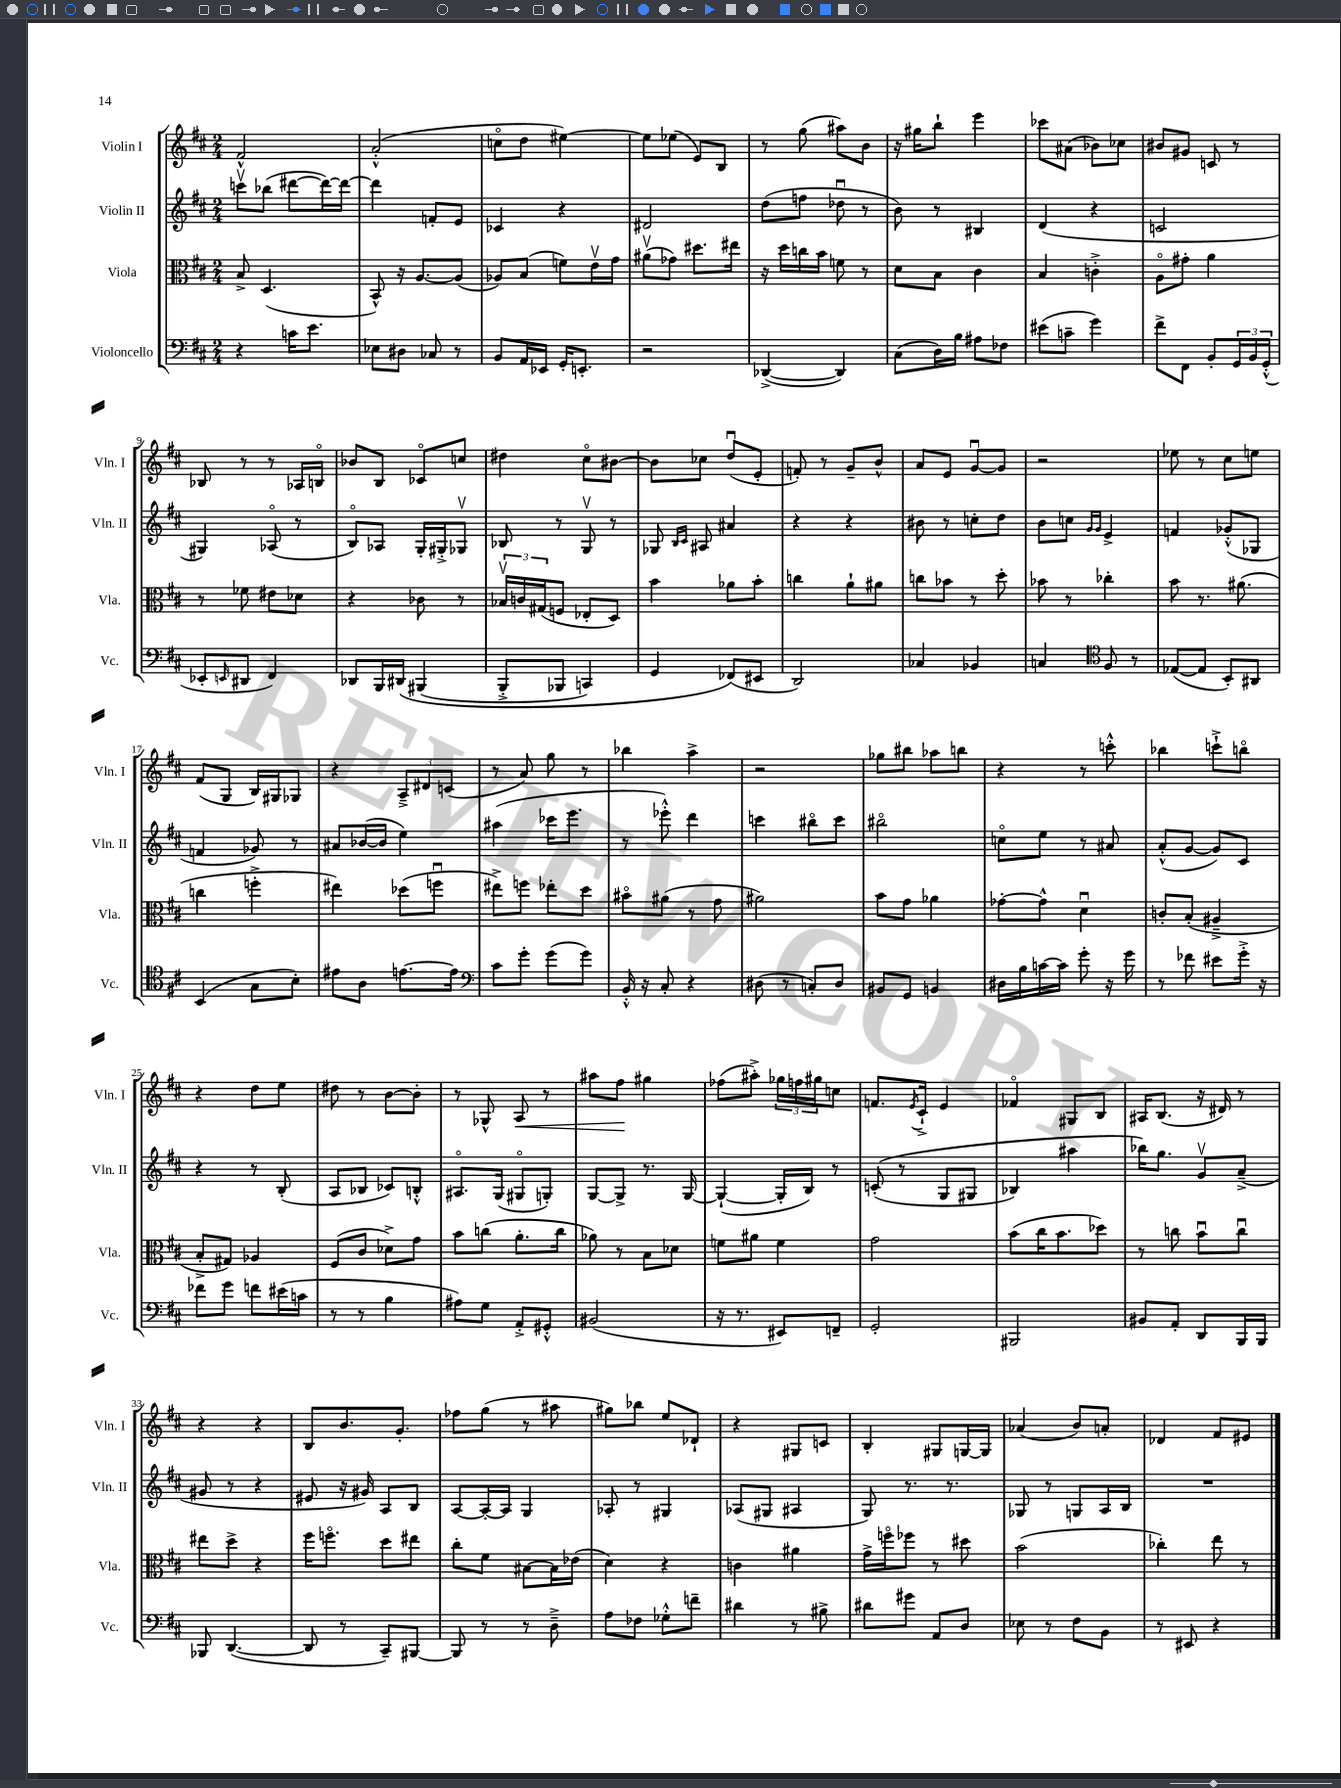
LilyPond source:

<<
\new StaffGroup <<
\new Staff = "s0" \with { instrumentName = "Violin I" shortInstrumentName = "Vln. I" } {
    \clef treble \key d \major \numericTimeSignature \time 2/4
    fis'2-^ |
    a'2-.-^( |
    c''8\flageolet d''8 eis''4~) |
    eis''8 ees''8( e'8) b8 |
    r8 g''8( ais''8) b'8 |
    r16 gis''16 b''8-! e'''4 |
    ces'''8 ais'8( bes'8) ces''8 |
    bis'8 gis'8 c'8 r8 |
    bes8 r8 r8 aes16 b16\flageolet |
    bes'8 b8 ces'8\flageolet c''8 |
    dis''4 cis''8\flageolet bis'8~ |
    bis'8 ces''8 d''8\downbow( e'8-. |
    f'8-.) r8 g'8-- b'8-^ |
    a'8 e'8 g'8~\downbow g'8 |
    r2 |
    ees''8 r8 cis''8 e''8 |
    fis'8( g8 b16) gis16 ges8 |
    r4 \tuplet 3/2 { a8---> dis'8 c'8( } |
    r8 a'8) g''8 r8 |
    bes''4 a''4-> |
    r2 |
    ges''8 bis''8 aes''8 b''8 |
    r4 r8 c'''8-.-^ |
    bes''4 c'''8-!-> b''8\flageolet |
    r4 d''8 e''8 |
    dis''8 r8 b'8~ b'8-. |
    r8 ges8-^ a8\< r8 |
    ais''8 fis''8\! gis''4 |
    fes''8( ais''8-.->) \tuplet 3/2 { ges''16 f''16 gis''16 } c''8 |
    f'8. \acciaccatura { e'8 } cis'16-!-> e'4 |
    fes'4\flageolet gis8 b8 |
    ais16 b8.( r16 dis'16) r8 |
    r4 r4 |
    b8 b'8. g'8.-. |
    fes''8 g''8( r8 ais''8 |
    gis''8) bes''8 e''8 des'8-! |
    r4 gis8 c'8 |
    b4-. gis8 g16~ g16 |
    aes'4( b'8) a'8-. |
    des'4 fis'8 eis'8 \bar "|." |
}
\new Staff = "s1" \with { instrumentName = "Violin II" shortInstrumentName = "Vln. II" } {
    \clef treble \key d \major \numericTimeSignature \time 2/4
    c'''8\upbow bes''8( dis'''8~ dis'''16~) dis'''16~ |
    dis'''4 f'8-. e'8 |
    ces'4 r4 |
    dis'2 |
    d''8( f''8 des''8\downbow r8 |
    b'8) r8 bis4 |
    d'4( r4 |
    c'2 |
    gis4) aes8\flageolet( r8 |
    b8\flageolet) aes8 g16-. gis16-.-> ges8\upbow |
    bes8 r8 g8\upbow r8 |
    ges8 \grace { b16 cis'16 } ais8 ais'4 |
    r4 r4 |
    bis'8 r8 c''8-. d''8 |
    b'8 c''8 \grace { g'16 g'16 } e'4-> |
    f'4 ges'8-.-^( ges8 |
    f'4 ges'8) r8 |
    ais'8 bes'16~( bes'16 e''4) |
    ais''4( ces'''16 e'''8. |
    r8 ees'''8-.-^) d'''4 |
    c'''4 bis''8\flageolet c'''8 |
    bis''2\flageolet |
    c''8\flageolet e''8 r8 ais'8 |
    a'8-.-^( g'8~ g'8) cis'8 |
    r4 r8 b8-.( |
    a8 bes8 ces'8) b8-.-^ |
    ais8.\flageolet g16( gis8\flageolet g8-.) |
    g8~ g8-> r8. g16~ |
    g4~-!( g16-. b16) r8 |
    c'8-.(\( r8 g8 gis8 |
    bes4) ais''4 |
    bes''16\) g''8. g'8\upbow a'8--->( |
    gis'8 r8 r4 |
    eis'8 r16 gis'16) a8 b8 |
    a8~ a16~-. a16 g4 |
    aes8-. r8 gis4 |
    aes8( gis8 ais4 |
    g8) r8. r8. |
    ges8 r8 g8 a16 b16 |
    R2 \bar "|." |
}
\new Staff = "s2" \with { instrumentName = "Viola" shortInstrumentName = "Vla." } {
    \clef alto \key d \major \numericTimeSignature \time 2/4
    b8-> d4.( |
    b,8-^) r16 a8.~ a8( |
    aes8) b8( f'8) e'16\upbow g'16 |
    ais'8\upbow( ges'8) dis''8. eis''16 |
    r16 d''16 c''16 b'16 f'8 r8 |
    d'8 b8 cis'4 |
    b4 c'4-.-> |
    a8\flageolet gis'8-. a'4 |
    r8 fes'8 eis'8 des'8 |
    r4 ces'8 r8 |
    \tuplet 3/2 { bes16\upbow c'16 gis16( } f8 ees8-. d8) |
    b'4 aes'8 b'8-. |
    c''4 a'8-! ais'8 |
    c''8 bes'8 r8 d''8-. |
    bes'8 r8 ces''4-. |
    b'8 r8. ais'8.( |
    c''4 f''4-.-> |
    eis''4) des''8( f''8\downbow |
    eis''8->) f''8 ees''8-. d''8 |
    bis'8\flageolet ais'8( r8 g'8 |
    ais'2) |
    b'8 g'8 aes'4 |
    ges'8~-. ges'8-^ d'4\downbow |
    c'8-. b8-.( ais4---> |
    b8-.-> gis8) aes4 |
    fis8( cis'8 des'8->) g'8 |
    b'8 c''8( a'8.-. c''16 |
    aes'8) r8 b8 des'8 |
    f'8 ais'8 f'4 |
    g'2 |
    b'8( cis''16 b'8. des''8) |
    r8 c''8 b'8\downbow c''8\downbow |
    eis''8 d''8-> r4 |
    fis''16 f''8.\flageolet d''8 eis''8 |
    cis''8-. fis'8 bis8~ bis16 ees'16( |
    d'4) r4 |
    c'4 ais'4 |
    g'16-> f''16\flageolet fes''8 r8 dis''8 |
    b'2( |
    ces''4-.) e''8 r8 \bar "|." |
}
\new Staff = "s3" \with { instrumentName = "Violoncello" shortInstrumentName = "Vc." } {
    \clef bass \key d \major \numericTimeSignature \time 2/4
    r4 c'16 e'8. |
    ees8 dis8 ces8 r8 |
    b,8 a,16 ees,16 g,16-. e,8.-. |
    r2 |
    des,4~->( des,4) |
    cis8( d16) b16 ais8 fes8 |
    eis'8( c'8-- g'4) |
    fis'8-> fis,8 b,8-. \tuplet 3/2 { g,16 b,16 g,16-.-^( } |
    ees,8-. \grace { e,16 } dis,8 fis,4) |
    des,8 b,,16 dis,16\( bis,,4( |
    b,,8-.-> bes,,8 c,4) |
    g,4 fes,8(\) eis,8 |
    d,2) |
    ces4 bes,4 |
    c4 \clef tenor fis8 r8 |
    ees8~( ees8 b,8-.) ais,8 |
    b,4( g8 b8-.) |
    eis'8 a8 e'8.~ e'16 |
    \clef bass cis'8 g'8-. g'8( g'8) |
    b,16-.-^ r16 cis8-. r4 |
    dis8( r8 c8-.) dis8 |
    bis,8 g,8 b,4 |
    dis16 b16 c'16~ c'16 g'8-. r16 g'16 |
    r8 fes'8 eis'8 g'16-.-> r16 |
    fes'8 g'8 f'8 eis'16( c'16 |
    r8 r8 b4 |
    ais8) g8 a,8-.-> gis,8-.-^ |
    bis,2( |
    r16 r8. eis,8) f,8-- |
    g,2-. |
    bis,,2 |
    bis,8 a,8-. d,8 b,,16 b,,16 |
    bes,,8 d,4.~( |
    d,8 r8 cis,8--) bis,,8~ |
    bis,,8 r8 r8 d8---> |
    a8 fes8 ges8-.-^ f'8-- |
    dis'4 r8 bis8-> |
    dis'8 gis'8 a,8 d8 |
    ees8 r8 fis8 b,8 |
    r8 eis,8 r4 \bar "|." |
}
>>
>>
